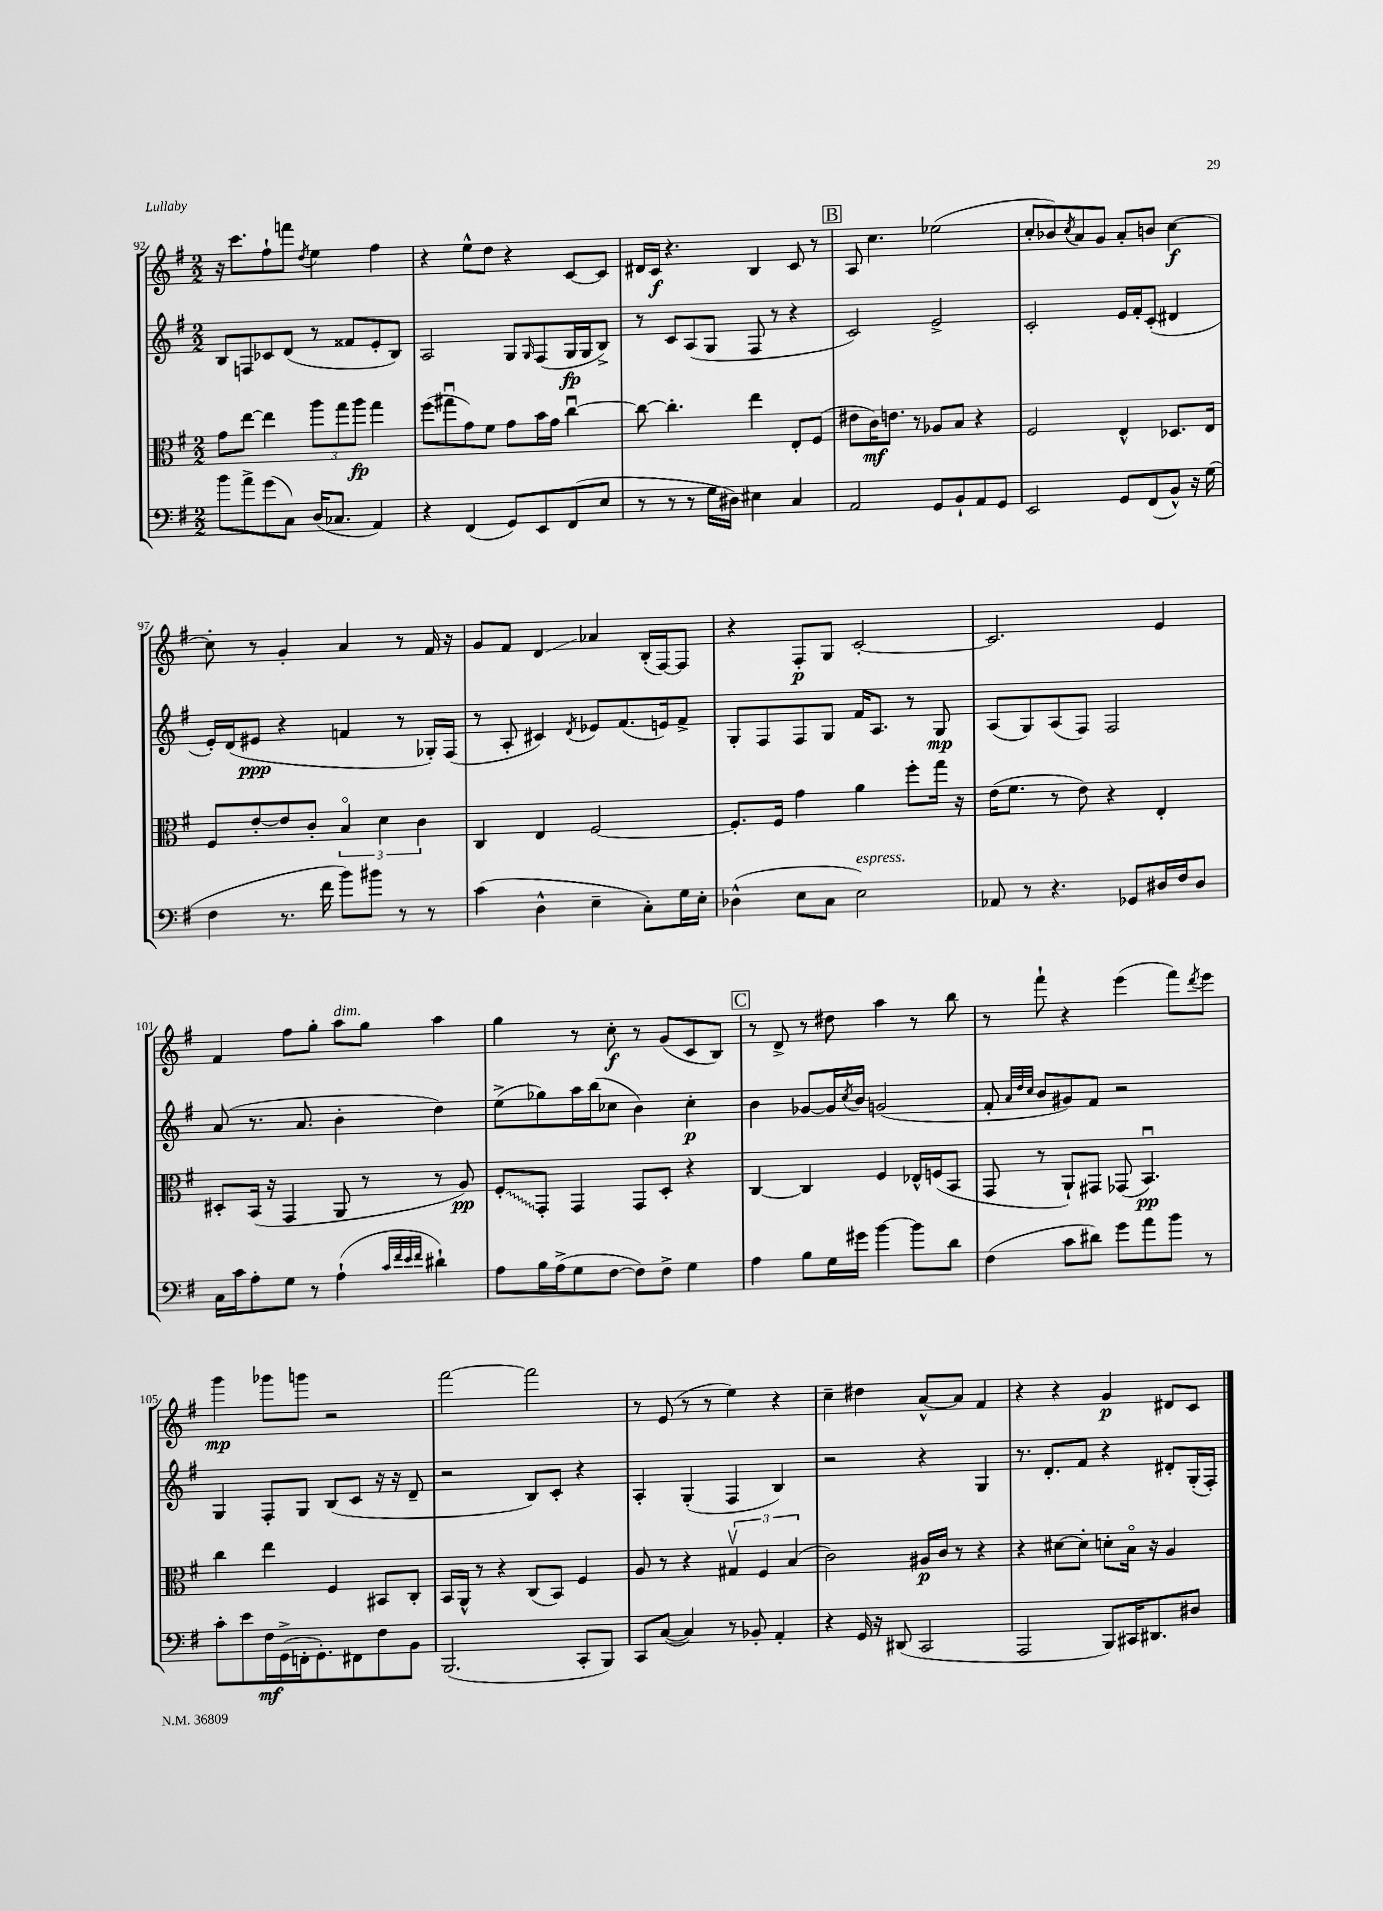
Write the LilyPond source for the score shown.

<<
\new StaffGroup <<
\new Staff = "s0" {
    \clef treble \key g \major \numericTimeSignature \time 2/2
    r16 c'''8. fis''8-! f'''8 \acciaccatura { d''8 } e''4 fis''4 |
    r4 e''8-^ d''8 r4 c'8~ c'8 |
    dis'16 c'16\f r4. b4 c'8 r8 |
    \mark \markup { \box "B" } a8 c''4. ees''2( |
    c''8-. bes'8) \acciaccatura { c''8 } a'8 g'8 a'8-. b'8 c''4~\f |
    c''8-. r8 g'4-. a'4 r8 fis'16 r16 |
    g'8 fis'8 d'4\glissando aes'4 b16-.( fis16~) fis8 |
    r4 fis8-.\p g8 c'2~-. |
    c'2. e'4 |
    fis'4 fis''8 g''8-. a''8^\markup { \italic "dim." } g''8 a''4 |
    g''4 r8 c''8-.\f r8 g'8( c'8 b8) |
    \mark \markup { \box "C" } r8 d'8-> r8 dis''8 a''4 r8 b''8 |
    r8 fis'''8-! r4 e'''4( fis'''8) \acciaccatura { d'''8 } e'''8 |
    g'''4\mp ges'''8 g'''8 r2 |
    fis'''2~ fis'''2 |
    r8 e'8( r8 r8 e''4) r4 |
    c''4-- dis''4 a'8~-^ a'8 fis'4 |
    r4 r4 g'4\p dis'8 c'8 \bar "|." |
}
\new Staff = "s1" {
    \clef treble \key g \major \numericTimeSignature \time 2/2
    b8 f8 ces'8 d'8( r8 fisis'8 e'8-. b8) |
    a2 g8 \grace { g16 } fis8( g16\fp g16 b8->) |
    r8 c'8 a8( g8 fis8 r8 r4 |
    \mark \markup { \box "B" } c'2) e'2-> |
    c'2-. e'16 fis'16-. c'8-.( dis'4 |
    e'16-.) d'16( eis'8\ppp r4 f'4 r8 ges16-.) fis16( |
    r8 a8-. cis'4) \acciaccatura { d'8 } ees'8 fis'8.( e'16) fis'8-> |
    g8-. fis8 fis8 g8 fis'16 a8. r8 g8\mp |
    a8( g8) a8( fis8) fis2 |
    a'8( r8. a'8. b'4-. d''4) |
    e''8->( ges''8) a''16 b''16( ces''8 b'4) ces''4-.\p |
    \mark \markup { \box "C" } b'4 ges'8~ ges'16 \acciaccatura { c''8 } b'16 g'2( |
    fis'8-. \grace { a'32 d''32 c''32 } b'8 gis'8) fis'8 r2 |
    g4 fis8-. g8 b8( c'8 r16 r16 d'8-- |
    r2 b8) c'8-. r4 |
    a4-. g4-.( fis4 b4) |
    r2 r4 g4 |
    r8. d'8.-. fis'8 r4 dis'8-. g16-.( fis16-.) \bar "|." |
}
\new Staff = "s2" {
    \clef alto \key g \major \numericTimeSignature \time 2/2
    g'8 e''8~ e''4 \tuplet 3/2 { a''8 g''8 a''8\fp } g''4 |
    fis''8( gis''8\downbow g'8) fis'8 g'8 b'16 g'16 c''4~\downbow |
    c''8~ c''4.-. e''4 e8-. fis8( |
    \mark \markup { \box "B" } eis'8 c'16\mf) e'8. r8 aes8 b8 r4 |
    fis2 e4-^ des8. e16 |
    fis8 e'8~-. e'8 c'8-. \tuplet 3/2 { b4\flageolet d'4 c'4 } |
    c4 e4 fis2~ |
    fis8.-. fis16 g'4 a'4 fis''8-. g''16 r16 |
    e'16( fis'8. r8 e'8) r4 e4-. |
    dis8-. b,16( r16 g,4 a,8 r8 r8 a8\pp) |
    \once \override Glissando.style = #'zigzag fis8-.\glissando g,8-. g,4 g,8 d8-. r4 |
    \mark \markup { \box "C" } c4~ c4 fis4 ees16-^ f16( b,8 |
    g,8 r8 a,8-!) gis,8 ges,8( b,4.\downbow\pp) |
    c''4 e''4 fis4 bis,8 c8-. |
    b,16 a,16-^ r8 r4 c8( b,8) fis4 |
    a8 r8 r4 \tuplet 3/2 { gis4\upbow fis4 b4( } |
    c'2) ais16\p c'16 r8 r4 |
    r4 dis'8~ dis'8-. d'8-. b16\flageolet r16 a4 \bar "|." |
}
\new Staff = "s3" {
    \clef bass \key g \major \numericTimeSignature \time 2/2
    b'8 a'8-> g'8( c8) d16( ces8. a,4) |
    r4 fis,4( g,8) e,8 fis,8( e8 |
    r8 r8 r8 g16 dis16) eis4 c4 |
    \mark \markup { \box "B" } a,2 g,8 b,8-! a,8 g,8 |
    e,2 g,8 fis,8( b,8-^) r16 g16( |
    fis4 r8. fis'16 b'8) bis'8 r8 r8 |
    c'4( d4-^ e4-- c8-.) g16 e16-. |
    des4-^( e8 c8 e2^\markup { \italic "espress." }) |
    aes,8 r8 r4. ges,8 dis16 fis16 dis8 |
    c16 c'16 a8-. g8 r8 a4-!( \grace { c'32 fis'32 e'32 fis'32 } dis'4-!) |
    a8 b16 a16->( g8 fis8~ fis8) fis8-> g4 |
    \mark \markup { \box "C" } a4 b8 g16 gis'16 b'4~ b'8 d'8 |
    fis4( c'8 dis'8) g'8 a'8 b'8 r8 |
    c'8-. e'8 fis16\mf g,16->( f,16-. g,8.-.) fis,8 fis8 b,8 |
    b,,2.( c,8-. b,,8) |
    c,8 c8~( c4) r8 bes,8-. a,4-. |
    r4 g,16 r16 dis,8( c,2 |
    a,,2 b,,8) cis,16 dis,8. dis8 \bar "|." |
}
>>
>>
\layout { \context { \Score currentBarNumber = #92 } }
